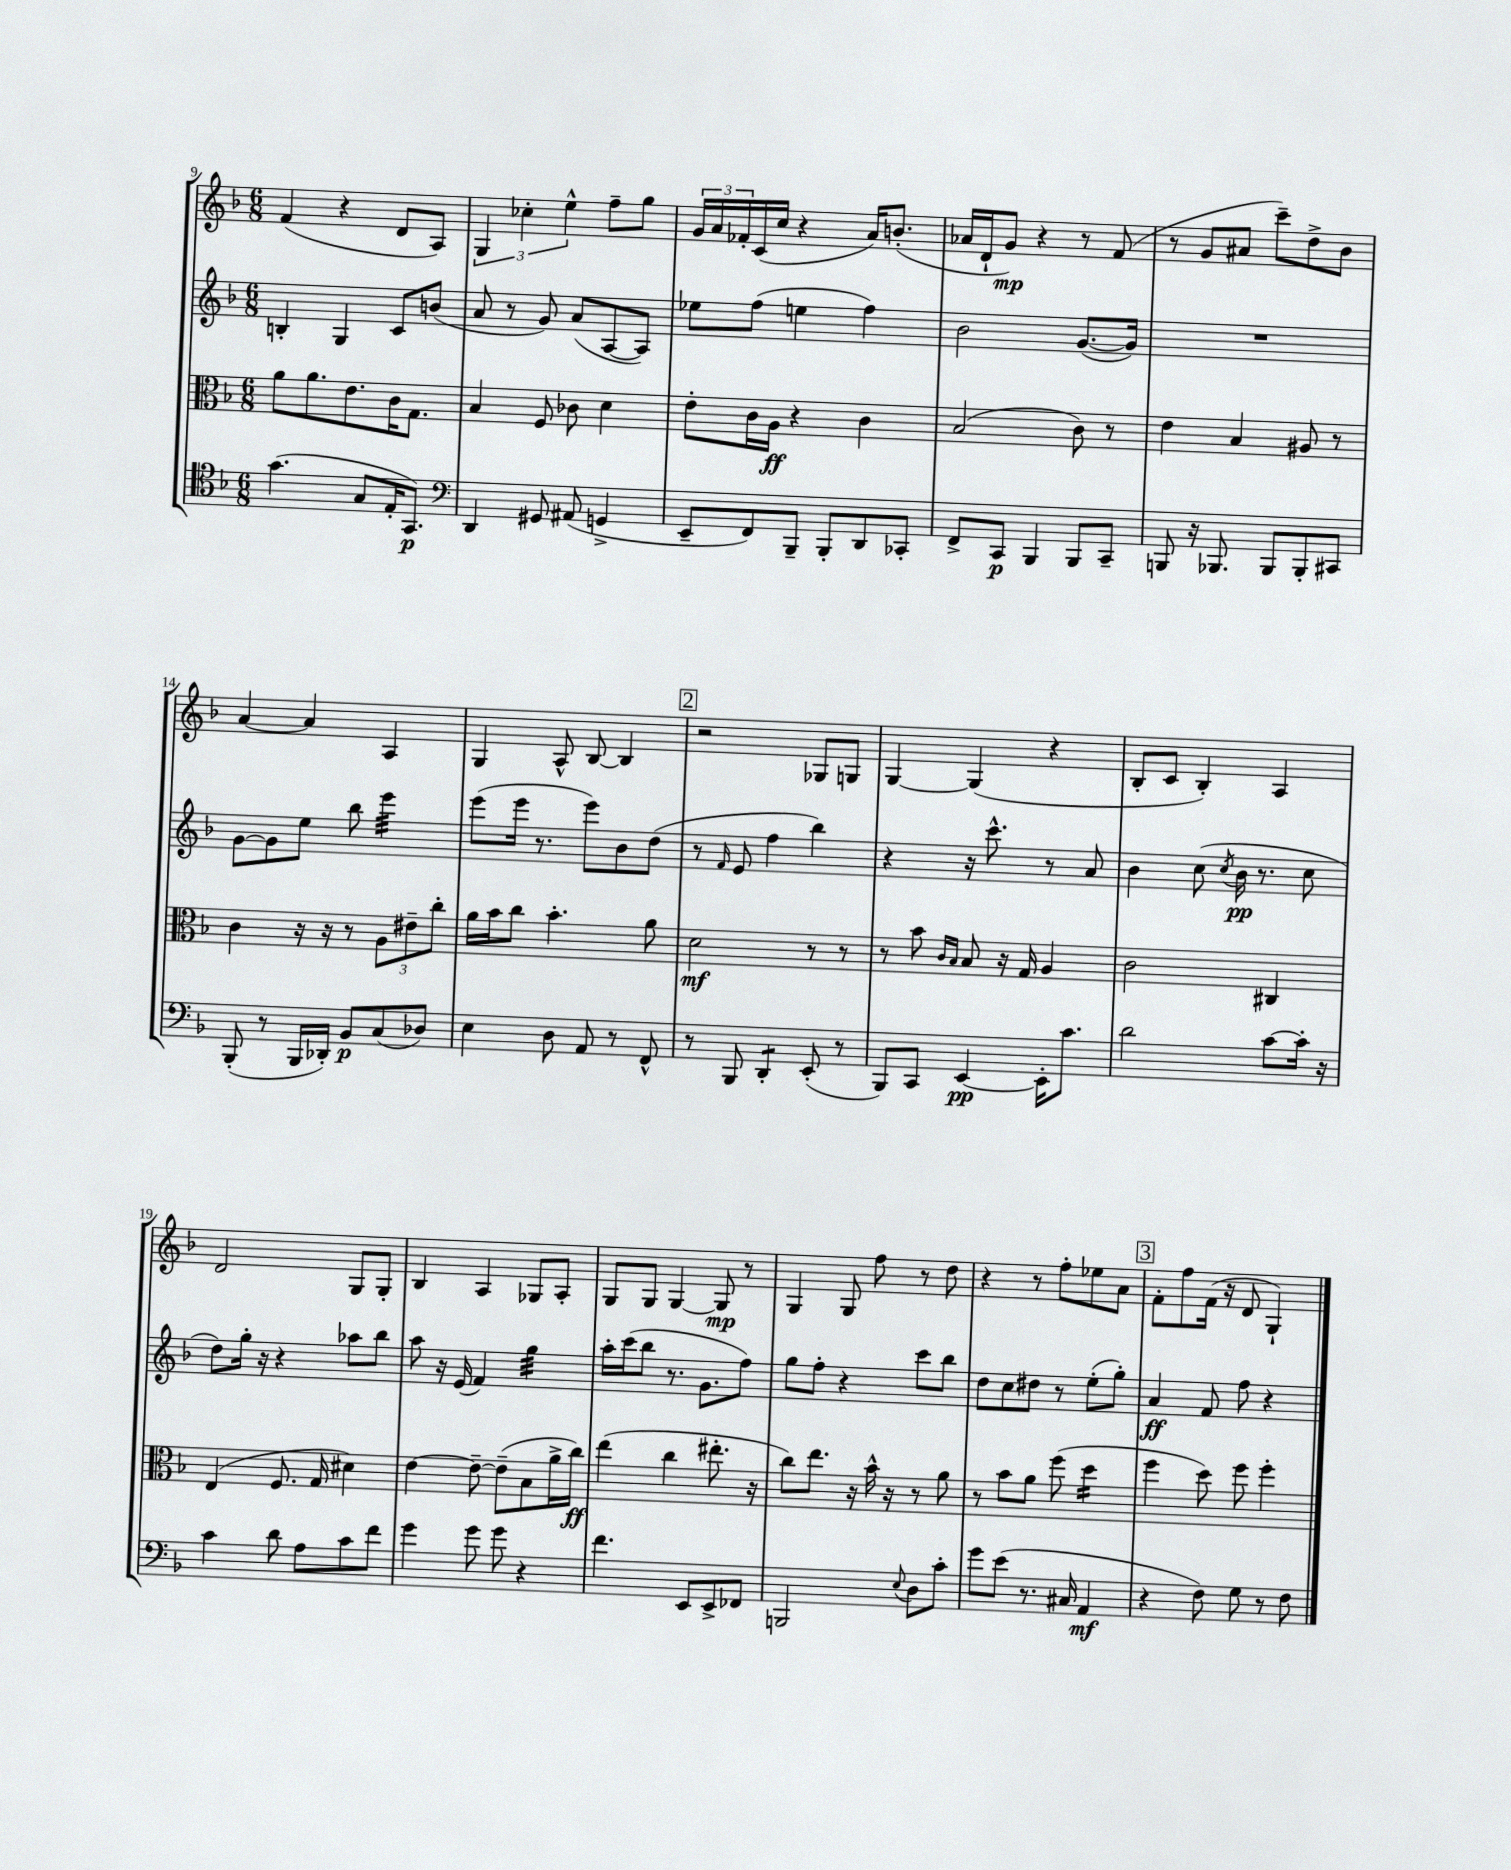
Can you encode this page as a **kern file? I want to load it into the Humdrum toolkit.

**kern	**kern	**kern	**kern
*staff4	*staff3	*staff2	*staff1
*clefC4	*clefC3	*clefG2	*clefG2
*k[b-]	*k[b-]	*k[b-]	*k[b-]
*M6/8	*M6/8	*M6/8	*M6/8
(4.g\	8a\L	4B'/	(4f/
.	8.a\	.	.
.	.	4G/	4r
.	8.e\	.	.
8G/L	.	.	.
16E'/K	16c\K	8c/L	8d/L
8.GG/J)	8.G\J	.	.
.	.	(8b/J	8A/J)
=	=	=	=
*clefF4	*	*	*
4DD/	4B-/	8a/	6G/
.	.	8r	.
.	.	.	6cc-'\
8GG#/	8F/	8g/)	.
.	.	.	6ee^^\
(8AA#/	8c-\	(8a/L	.
4GG^/	4d\	[8A/	8ff~\L
.	.	8A/]J)	8gg\J
=	=	=	=
8EE~/L	8e'\L	8ee-\L	24g/LL
.	.	.	24a/
.	.	.	24f-'/
8FF/)	16c\L	(8ff\J	(16c/
.	16A\JJ	.	16cc/JJ
8BBB-~/J	4r	4ee\	4r
8BBB-'/L	.	.	.
8DD/	4c\	4ff\)	16a/LK)
.	.	.	(8.b'/J
8CC-'/J	.	.	.
=	=	=	=
8FF^/L	(2B-/	2b-\	16a-/LL
.	.	.	16d`/J
8CC/J	.	.	8g/J)
4BBB-/	.	.	4r
8BBB-/L	8c\)	([8.g/L	8r
8CC~/J	8r	.	(8f/
.	.	16g/]Jk)	.
=	=	=	=
8BBB/	4e\	2.r	8r
16r	.	.	8g/L
8.BBB-/	.	.	.
.	4B-/	.	8a#/J
8BBB-/L	.	.	8ccc~\L)
8BBB-'/	8A#/	.	8dd^\
8CC#/J	8r	.	8b-\J
=	=	=	=
(8BBB-'/	4c\	[8g\L	[4a/
8r	.	8g\]	.
16BBB-/LL	16r	8ee\J	4a/]
16DD-'/JJ)	16r	.	.
8BB-/L	8r	8bb-\	.
(8C/	12A\L	4eee\	4A/
.	12e#~\	.	.
8D-/J)	.	.	.
.	12cc'\J	.	.
=	=	=	=
4E\	16a\LL	(8eee\L	4G/
.	16b-\J	.	.
.	8cc\J	16eee\Jk	.
.	.	8.r	.
8D\	4.b-'\	.	8A^^/
8AA/	.	8eee\L)	[8B-/
8r	.	8b-\	4B-/]
8FF^^/	8a\	(8dd\J	.
=	=	=	=
8r	2d\	8r	2r
.	.	16qqf/	.
8BBB-/	.	8e/	.
4DD'/	.	4ff\	.
(8EE'/	8r	4bb-\)	8G-/L
8r	8r	.	8G/J
=	=	=	=
8BBB-/L)	8r	4r	[4G/
8CC/J	8b-\	.	.
.	16qqc/LL	.	.
.	16qqB-/JJ	.	.
[4EE/	8B-/	16r	(4G/]
.	.	8.ccc^^\	.
.	16r	.	.
.	16G/	.	.
16EE'\]LK	4A/	8r	4r
8.c\J	.	.	.
.	.	8a/	.
=	=	=	=
2d\	2c\	4b-\	8B-'/L
.	.	.	8c/J
.	.	(8cc\	4B-'/)
.	.	8qcc/	.
.	.	16b-\	.
.	.	8.r	.
[8c\L	4C#/	.	4A/
16c'\]Jk	.	8cc\	.
16r	.	.	.
=	=	=	=
4c\	(4E/	8dd\L)	2d/
.	.	16gg'\Jk	.
.	.	16r	.
8d\	8.F/	4r	.
8A\L	.	.	.
.	16G/	.	.
8c\	4d#\)	8aa-\L	8G/L
8f\J	.	8bb-\J	8G'/J
=	=	=	=
4g\	[4e\	8aa\	4B-/
.	.	16r	.
.	.	(16e/	.
8g\	8e~\_	4f/)	4A/
8g\	(8e~\]L	.	.
4r	8B-\	4gg\	8G-/L
.	16a^\L	.	8A'/J
.	16cc\JJ)	.	.
=	=	=	=
4.f\	(4ee\	16aa'\LL	8G/L
.	.	(16ccc\J	.
.	.	8bb-\J	8G/J
.	4cc\	8.r	[4G/
8EE/L	.	.	.
.	.	8.g\L	.
8EE^/	8.ee#'\	.	8G/]
8FF-/J	.	8ff\J)	8r
.	16r	.	.
=	=	=	=
2BBB/	8cc\L)	8gg\L	4G/
.	8.ee\J	8ff'\J	.
.	.	4r	8G/
.	16r	.	.
.	16b-^^\	.	8ff\
.	16r	.	.
8qqE/	.	.	.
8D\L	8r	8ccc\L	8r
8c'\J	8a\	8bb-\J	8dd\
=	=	=	=
8g\L	8r	8dd\L	4r
(8e\J	8b-\L	8cc\	.
8.r	8a\J	8dd#\J	8r
.	(8ff\	8r	8ff'\L
16C#/	.	.	.
4AA/	4dd\	(8ee'\L	8ee-\
.	.	8gg'\J)	8a\J
=	=	=	=
4r	4ff\	4a/	8f'\L
.	.	.	8ff\
8F\)	8dd\)	8f/	(16f\Jk
.	.	.	16r
8G\	8ff\	8ff\	8d/
8r	4ff'\	4r	4G`/)
8F\	.	.	.
==	==	==	==
*-	*-	*-	*-
